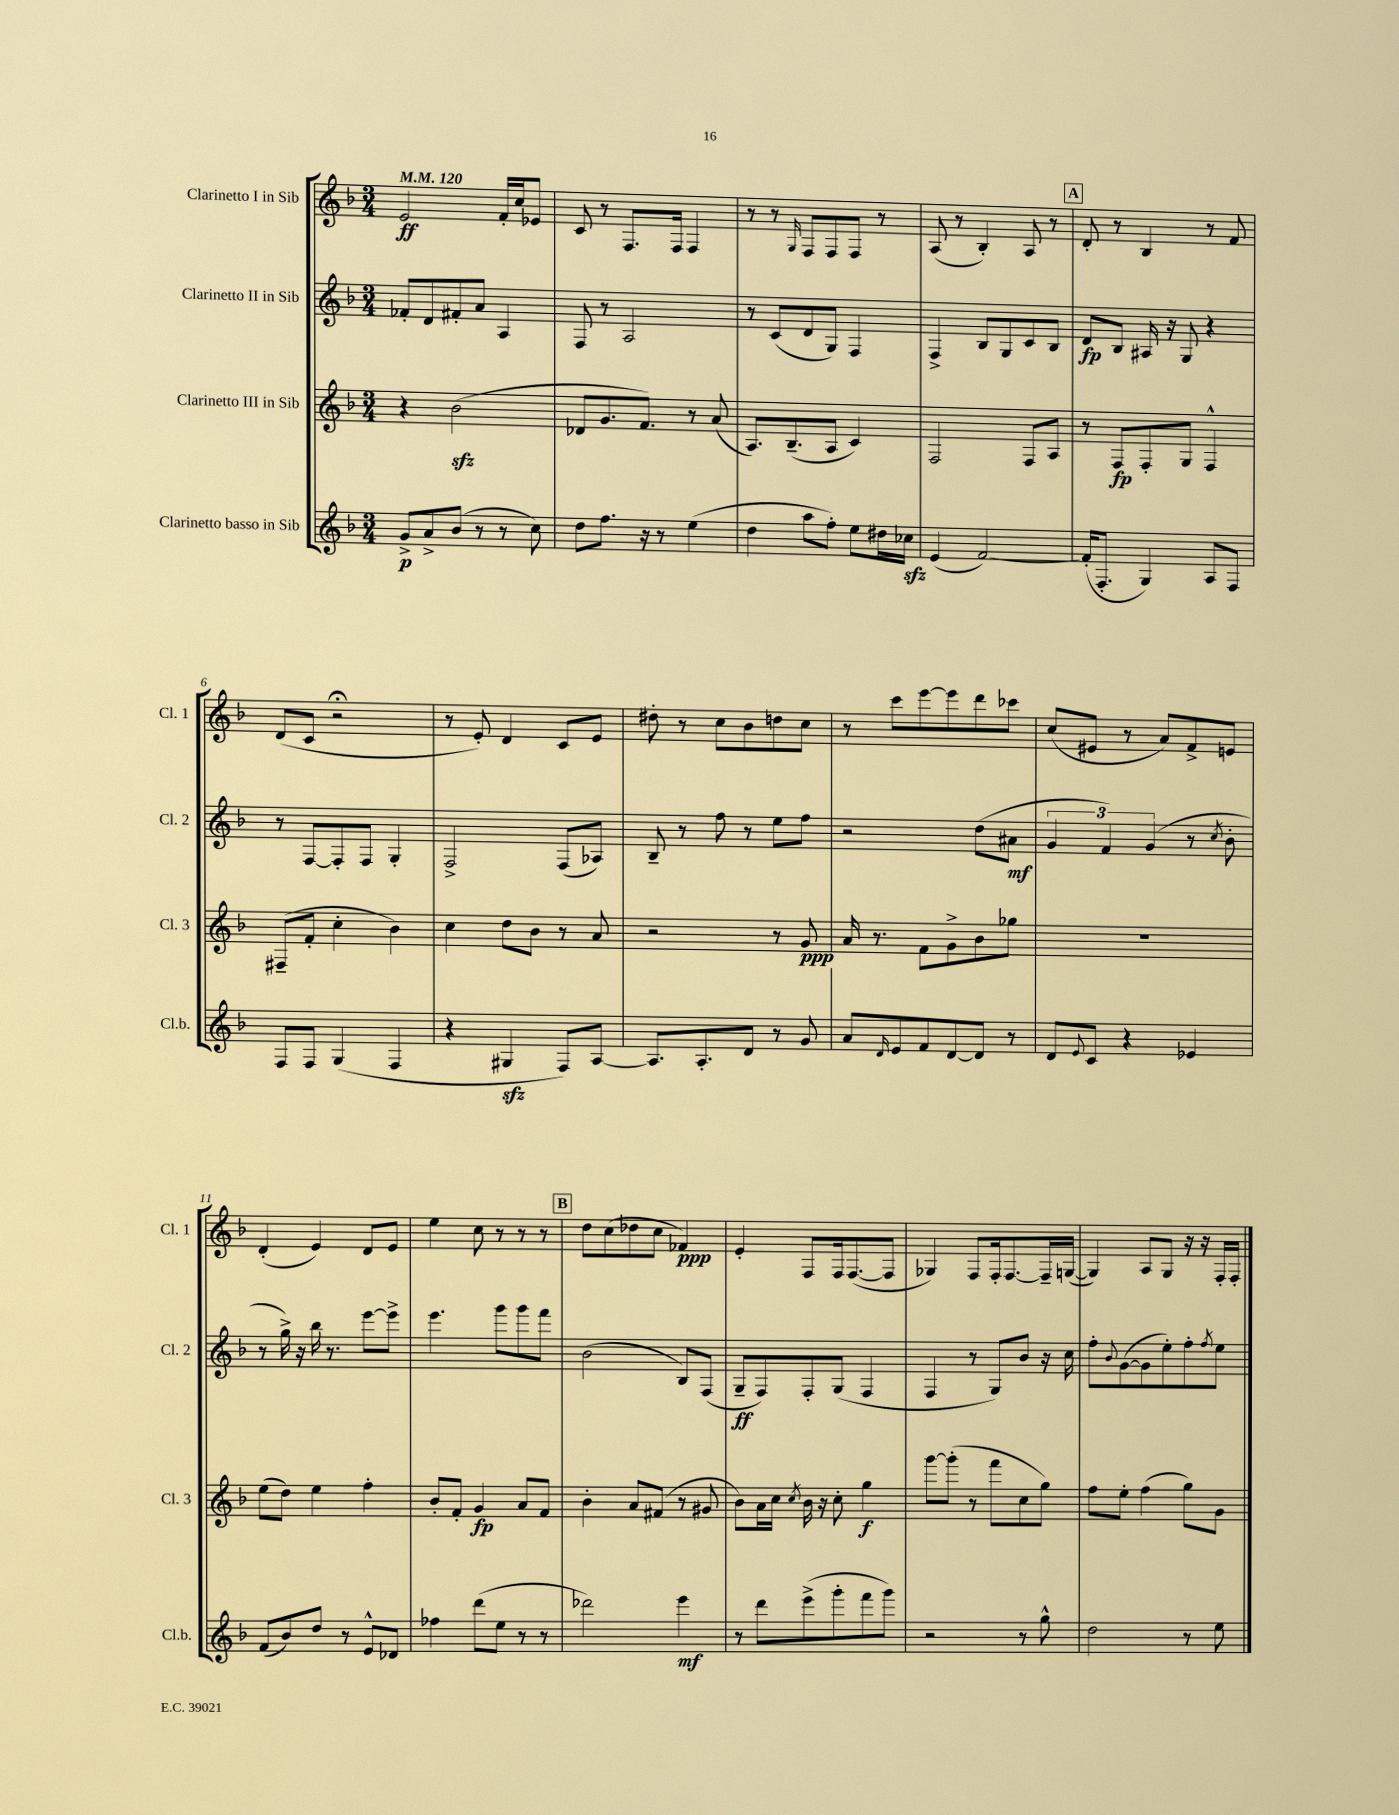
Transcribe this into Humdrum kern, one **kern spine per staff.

**kern	**kern	**kern	**kern
*staff4	*staff3	*staff2	*staff1
*clefG2	*clefG2	*clefG2	*clefG2
*k[b-]	*k[b-]	*k[b-]	*k[b-]
*M3/4	*M3/4	*M3/4	*M3/4
*MM120	*MM120	*MM120	*MM120
8g^	4r	8f-'	2e
8a^	.	8d	.
(8b-	(2b-	8f#'	.
8r	.	8a	.
8r	.	4A	16f'
.	.	.	16cc
8cc)	.	.	8e-
=	=	=	=
8dd	8d-	8F	8c
8.ff	8.g	8r	8r
.	.	2A	8.F
16r	8.f)	.	.
8r	.	.	.
.	.	.	16F
(4ee	8r	.	4F
.	(8a	.	.
=	=	=	=
4dd	8.A)	8r	8r
.	.	(8c	8r
.	(8.B-~	.	.
.	.	.	16qqG
8aa	.	8d	8F
8ff')	8A	8G)	8F
8ee	4c)	4F	8F
16dd#	.	.	8r
16cc-	.	.	.
=	=	=	=
(4e	2F	4F^	(8A
.	.	.	8r
[2f)	.	8B-	4B-')
.	.	8G	.
.	8F	8c	8A
.	8A	8B-	8r
=	=	=	=
(16f']	8r	8d	8d'
8.F'	.	.	.
.	8F	8B-	8r
4G)	8F'	16A#	4B-
.	.	16r	.
.	8G	8G	.
8A	4F^^	4r	8r
8F	.	.	8f
=	=	=	=
8F	(8F#~	8r	(8d
8F	8f'	[8F	8c
(4G	4cc'	8F']	2r;
.	.	8F	.
4F	4b-)	4G'	.
=	=	=	=
4r	4cc	2F^	8r
.	.	.	8e')
4G#	8dd	.	4d
.	8b-	.	.
8F)	8r	(8F	8c
[8A	8a	8A-)	8e
=	=	=	=
8.A]	2r	8B-~	8dd#'
.	.	8r	8r
8.A'	.	.	.
.	.	8ff	8cc
8d	.	8r	8b-
8r	8r	8ee	8dd
8g	8g	8ff	8cc
=	=	=	=
8a	16a	2r	8r
.	8.r	.	.
16qqd	.	.	.
8e	.	.	8ccc
8f	8f	.	[8eee
[8d	8g^	.	8eee]
8d]	8b-	(8dd	8ddd
8r	8gg-	8a#	8ccc-
=	=	=	=
8d	2.r	6g	(8cc
8qqe	.	.	.
8c	.	.	8e#
.	.	6f)	.
4r	.	.	8r
.	.	(6g	.
.	.	.	8a)
4e-	.	8r	8f^
.	.	8qcc	.
.	.	8b-'	8e
=	=	=	=
(8f	(8ee	8r	(4d'
8b-)	8dd)	16gg^)	.
.	.	16r	.
8dd	4ee	16bb-	4e)
.	.	8.r	.
8r	.	.	.
8e^^	4ff'	[8eee	8d
8d-	.	8eee^]	8e
=	=	=	=
4ff-	8b-'	4.eee	4ee
.	8f'	.	.
(8ddd	4g	.	8cc
8ee	.	8ggg	8r
8r	8a	8ggg	8r
8r	8f	8fff	8r
=	=	=	=
2ddd-)	4b-'	(2b-	8dd
.	.	.	(8cc
.	8a	.	8dd-
.	(8f#	.	8cc
4eee	8r	8B-)	4f-)
.	8g#	(8F	.
=	=	=	=
8r	8b-)	8G~	4e'
8ddd	16a	8F)	.
.	16cc	.	.
.	8qcc	.	.
(8eee^	16b-	8F'	8F
.	16r	.	.
8ggg'	8cc'	(8G	16F
.	.	.	([8.F
8fff	4gg	4F	.
8ggg)	.	.	8F]
=	=	=	=
2r	[8ggg	4F	4G-)
.	(8ggg']	.	.
.	8r	8r	8F
.	8fff	8G)	16F'
.	.	.	[8.F
8r	8cc	8b-	.
8gg^^	8gg)	16r	16F~]
.	.	16cc	([16G
=	=	=	=
2dd	8ff	8ff'	4G])
.	.	8qqb-	.
.	8ee'	([8g	.
.	(4ff	8g]	8A
.	.	8ee')	8G
8r	8gg)	8ff'	16r
.	.	.	16r
.	.	8qff	.
8ee	8g	8ee	16F'
.	.	.	16F'
==	==	==	==
*-	*-	*-	*-
